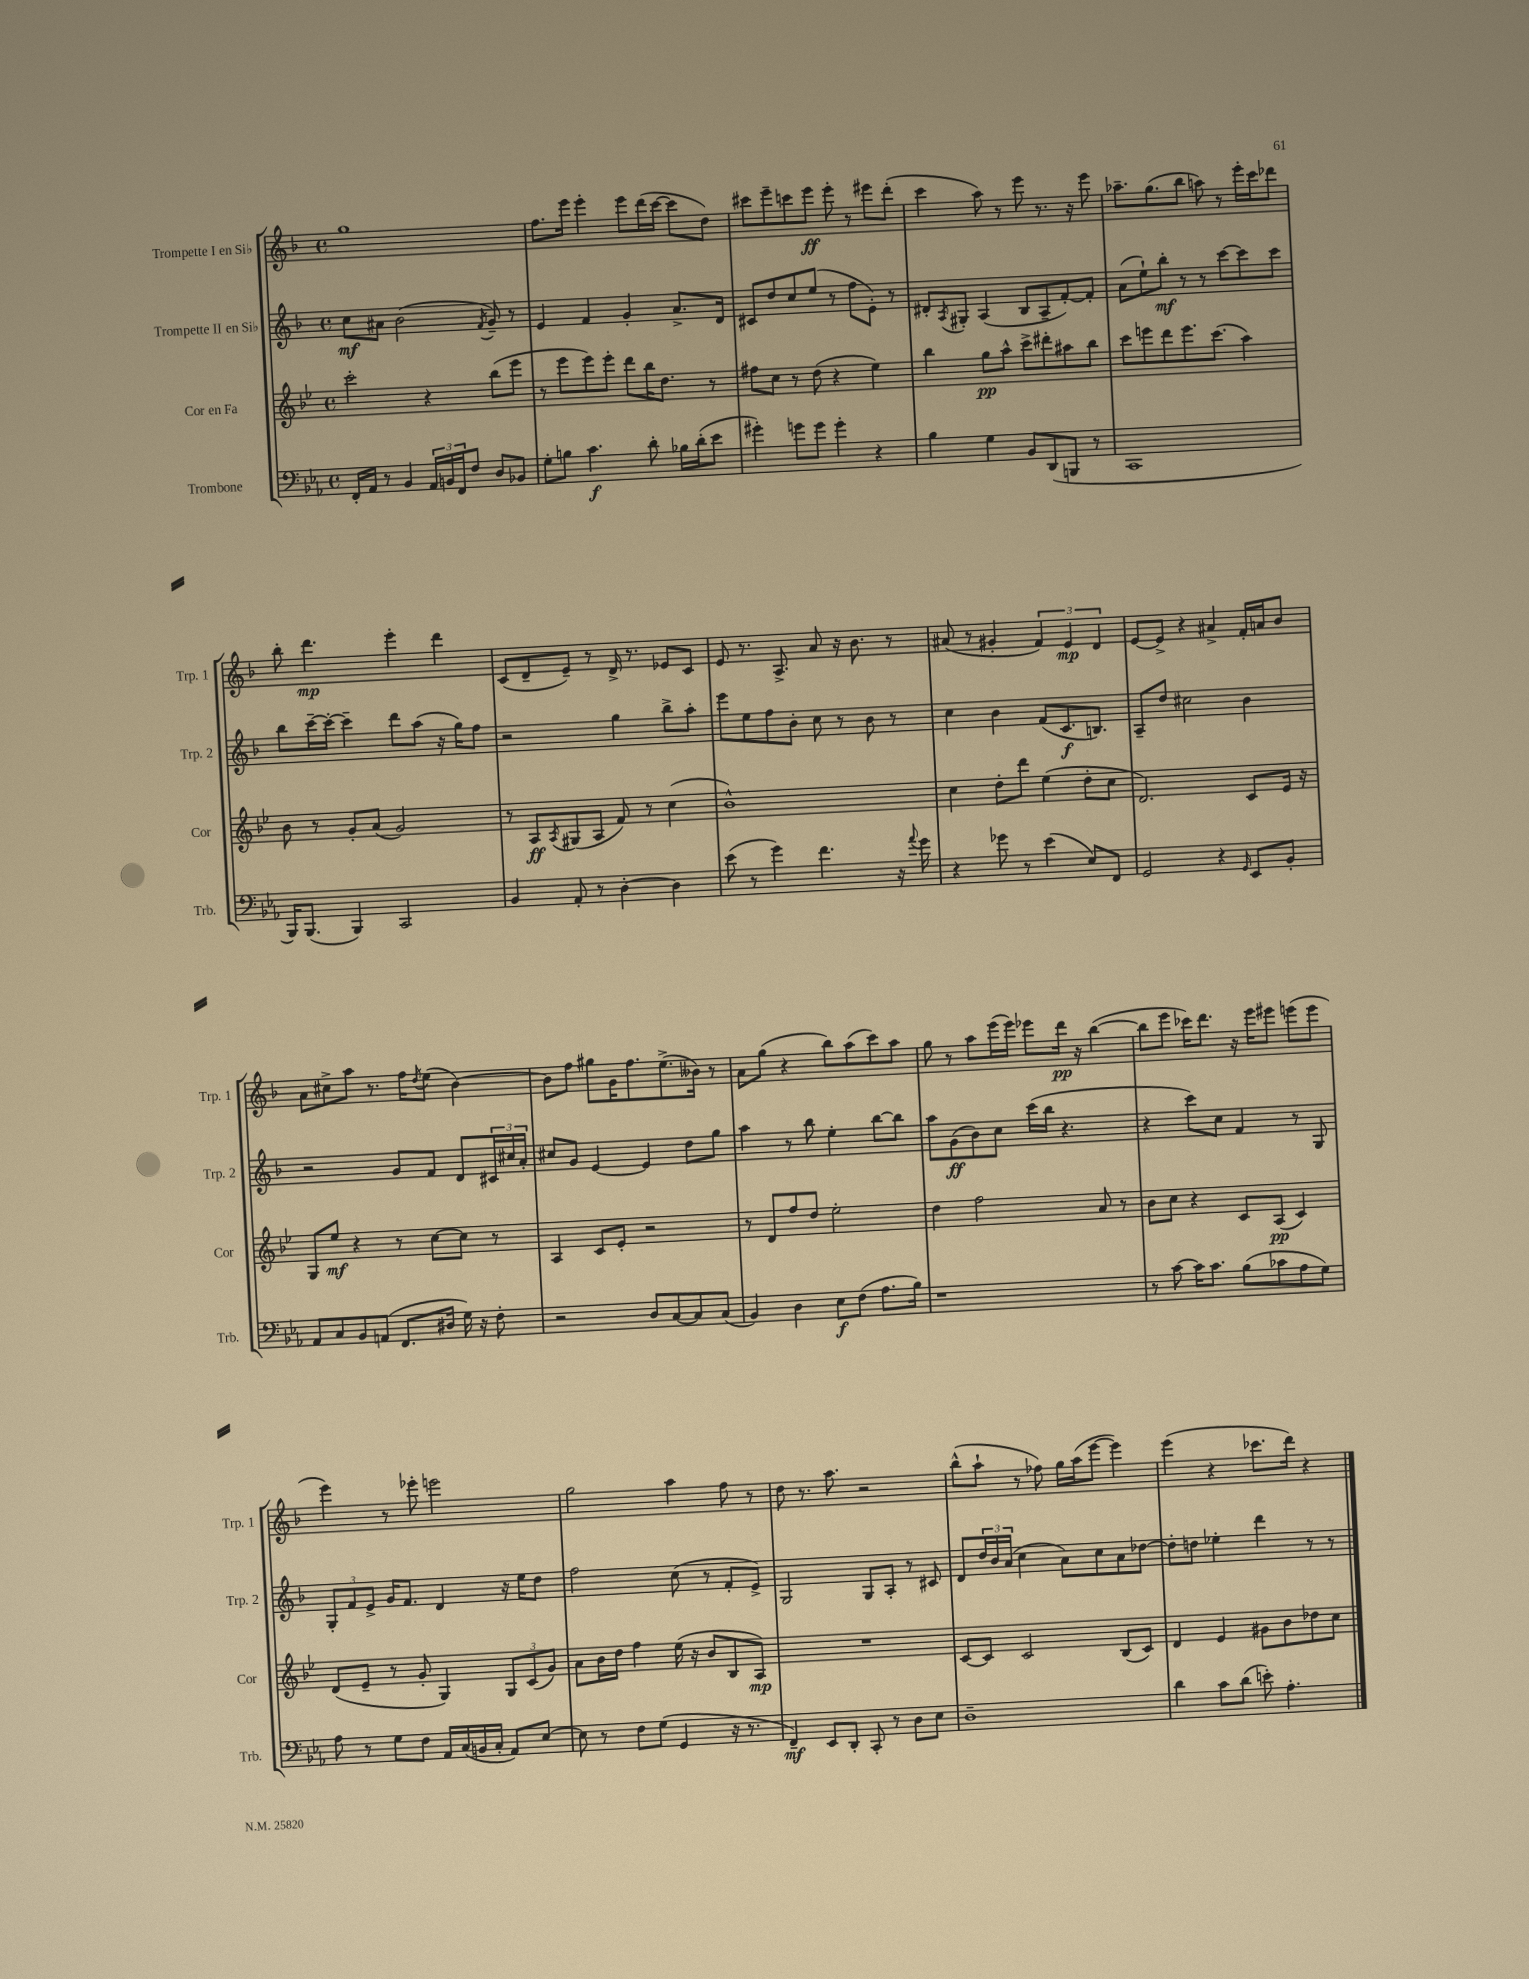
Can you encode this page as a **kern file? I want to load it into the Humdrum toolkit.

**kern	**kern	**kern	**kern
*staff4	*staff3	*staff2	*staff1
*clefF4	*clefG2	*clefG2	*clefG2
*k[b-e-a-]	*k[b-e-]	*k[b-]	*k[b-]
*M4/4	*M4/4	*M4/4	*M4/4
*met(c)	*met(c)	*met(c)	*met(c)
16FF'	2ccc'	8cc	1gg
16AA-	.	.	.
8r	.	8a#	.
4BB-	.	(2b-	.
24AA-	4r	.	.
24BB	.	.	.
24FF	.	.	.
8F	.	.	.
.	.	8qf	.
8D	(8bb-	8g~)	.
8BB-	8eee-	8r	.
=	=	=	=
8G'	8r	4e	8.ff
8B	8eee-	.	.
.	.	.	16eee
4.c	8eee-)	4f	4eee'
.	8eee-'	.	.
.	8ddd	4g'	8eee
8d'	16bb-	.	(16ddd
.	8.dd	.	[16ccc
16B-	.	8.a^	8ccc]
(16d'	.	.	.
8e-	8r	.	8dd)
.	.	16d	.
=	=	=	=
4g#')	8ff#	8c#	8ccc#
.	8cc	8dd	8eee~
8g	8r	8cc	8ccc
8g	(8dd	(8ee	8eee
4g'	4r	8r	8eee'
.	.	8ff	8r
4r	4ee-)	8e')	8eee#
.	.	8r	(8ddd'
=	=	=	=
4B-	4bb-	8d#'	4ccc
.	.	8qA	.
.	.	8G#'	.
4G	8gg	(4A	8aa)
.	8aa^^	.	8r
8BB-	8ccc^	8B-	8eee
(8DD	8ddd#'	8A~	8.r
8BBB	8aa#	[8f')	.
.	.	.	16r
8r	8bb-	8f']	8eee
=	=	=	=
1CC	8ccc	(8a	8.aa-~
.	8eee	8ee`)	.
.	.	.	(8.gg
.	8ddd	8bb-'	.
.	8.eee	8r	8bb-
.	.	8r	8aa)
.	(8.ccc	.	.
.	.	[8ccc	8r
.	4aa)	8ccc]	16eee'
.	.	.	16ccc
.	.	8ccc	8ddd-
=	=	=	=
16BBB-)	8b-	8bb-	8bb-'
(8.BBB-	.	.	.
.	8r	[16ccc~	4.ddd
.	.	16ccc'_	.
4BBB-)	8g'	4ccc~]	.
.	(8a	.	.
2CC	2g)	8ddd	4eee'
.	.	(8aa	.
.	.	16r	4ddd
.	.	16gg)	.
.	.	8ff	.
=	=	=	=
4BB-	8r	2r	(8c
.	8A	.	8d~
.	8qA	.	.
8AA-'	(8G#	.	8e~)
8r	8A	.	8r
[4D'	8f)	4gg	16d^
.	.	.	8.r
.	8r	.	.
4D]	(4cc	8bb-^	8e-
.	.	8aa'	8c
=	=	=	=
(8e-	1b-^^)	8eee	8e
8r	.	8ee	8.r
4g)	.	8ff	.
.	.	.	8.A^
.	.	8b-'	.
4.f	.	8cc	8a
.	.	8r	16r
.	.	.	8.b-
.	.	8b-	.
16r	.	8r	8r
8qqa-	.	.	.
16g	.	.	.
=	=	=	=
4r	4cc	4cc	(8a#
.	.	.	8r
8g-	8dd'	4b-	4g#'
8r	8ddd	.	.
(4e-	(4ee-	(8f	6f)
.	.	8.c	.
.	.	.	6e
8E-)	8dd'	.	.
.	.	8.B)	.
.	.	.	6d
8FF	8cc	.	.
=	=	=	=
2GG	2.d)	8A~	[8e
.	.	8dd	8e^]
.	.	2cc#	4r
4r	.	.	4a#^
16qqGG	.	.	.
8EE-	8c	4b-	16f'
.	.	.	16a
8BB-'	16e-	.	8b-
.	16r	.	.
=	=	=	=
8AA-	8G	2r	8a
8C	8ee-	.	8cc#^
8BB-	4r	.	8aa
(8AA	.	.	8.r
8.FF	8r	8g	.
.	.	.	16ff
.	.	.	8qdd
.	[8cc	8f	(8ee
16D#	.	.	.
16G)	8cc]	8d	[4b-)
16r	.	.	.
8F'	8r	24c#	.
.	.	24cc#	.
.	.	24a'	.
=	=	=	=
2r	4A	8cc#	8b-]
.	.	8g	8ff
.	8c	[4e	8gg#
.	8e-'	.	16g
.	.	.	8.ff
8D	2r	4e]	.
[8C	.	.	(8.ee^
8C]	.	8dd	.
.	.	.	16b--)
(8C	.	8gg	8r
=	=	=	=
4BB-)	8r	4aa	8a
.	8d	.	(8gg
4D	8ff	8r	4r
.	8dd	8bb-	.
8E-	2ee-'	4ee'	8bb-)
(8F	.	.	(8aa
8.A-	.	[8bb-	8ccc)
.	.	8bb-]	8aa
16B-)	.	.	.
=	=	=	=
1r	4dd	8aa	8gg
.	.	(8g	8r
.	2ff	8b-)	8aa
.	.	8cc	(16eee
.	.	.	16eee)
.	.	(16ccc	8eee-
.	.	16bb-	.
.	.	4.r	16ddd
.	.	.	16r
.	8a	.	([4bb-
.	8r	.	.
=	=	=	=
8r	8b-	4r	8bb-]
[8c	8cc	.	8eee
16c]	4r	8ccc)	16ccc-)
8.c	.	.	8.ddd
.	.	8cc	.
(8B-	8c	4f	16r
.	.	.	16eee
8c-	(8A	.	8eee#
8A-	4c)	8r	(8eee
8G)	.	8G	8eee
=	=	=	=
8A-	(8d	12G'	4eee)
.	.	12f	.
8r	8e-~	.	.
.	.	12e^	.
8G	8r	16g	8r
.	.	8.f	.
8F	8g'	.	8eee-'
16AA-	4G)	4d	2eee
(16C	.	.	.
16BB	.	.	.
16C'	.	.	.
8AA-)	12G	16r	.
.	.	16ee	.
.	(12c	.	.
[8E-	.	8dd	.
.	12g)	.	.
=	=	=	=
8E-]	8a	2ff	2gg
8r	16b-	.	.
.	16dd	.	.
8F	4ff	.	.
(8G	.	.	.
4GG	(16ee-	(8cc	4aa
.	16r	.	.
.	8b-	8r	.
16r	8B-	8f'	8ff
8.r	.	.	.
.	8A)	8e^)	8r
=	=	=	=
4FF~)	1r	2G	8dd
.	.	.	8.r
8EE-	.	.	.
.	.	.	8.aa
8DD'	.	.	.
8CC'	.	8G	2r
8r	.	8A'	.
8D	.	8r	.
8E-	.	8c#	.
=	=	=	=
1D~	[8c	8d	(8bb-^^
.	8c]	24dd	8aa`
.	.	24b-	.
.	.	(24a	.
.	2c	4cc	8r
.	.	.	8ff-)
.	.	8a)	16gg
.	.	.	(16aa
.	.	8cc	[8eee
.	(8B-	8a	4eee])
.	8c)	[8dd-	.
=	=	=	=
4d	4d	8dd-']	(4eee
.	.	8dd	.
8c	4e-	4ee-'	4r
(8d	.	.	.
8e')	8g#	4ddd	8.ccc-
4.A-'	8b-	.	.
.	.	.	16ddd)
.	8dd-	8r	4r
.	8cc	8r	.
==	==	==	==
*-	*-	*-	*-
